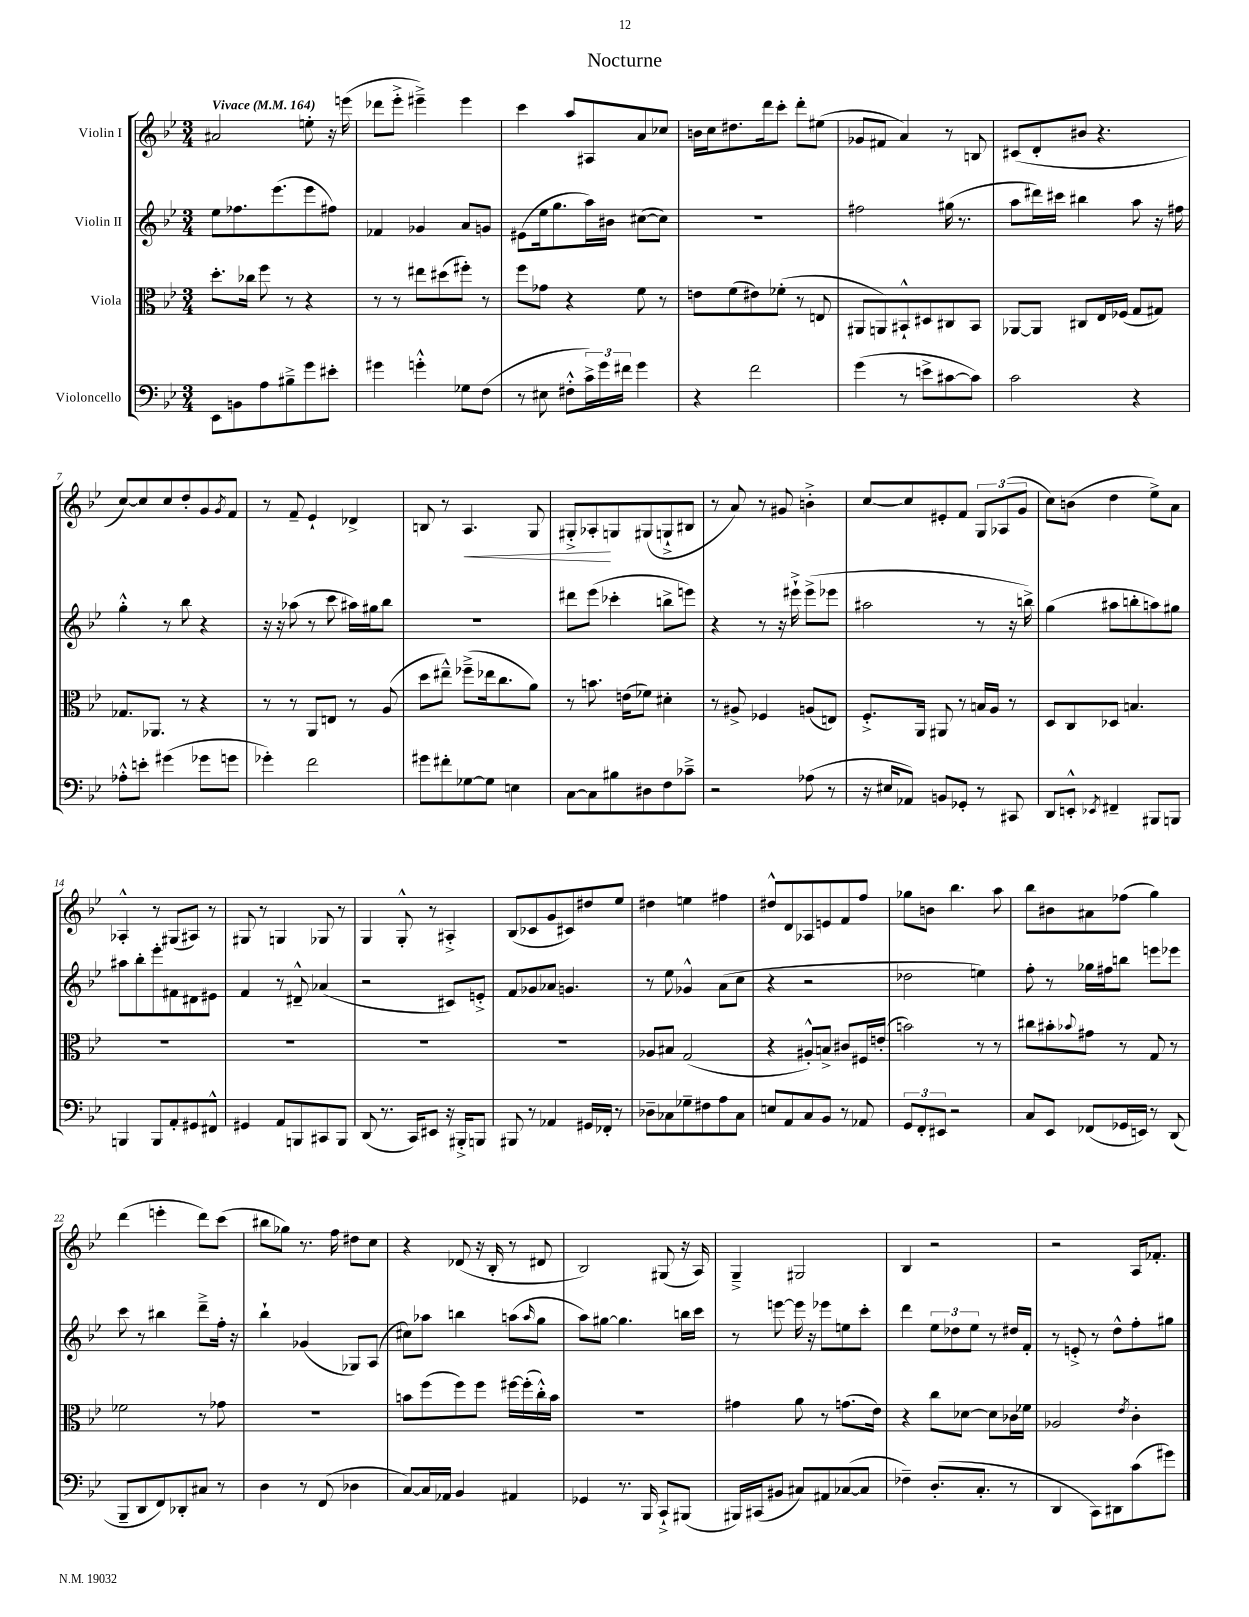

**kern	**kern	**kern	**kern	**dynam
*part4	*part3	*part2	*part1	*part1
*staff4	*staff3	*staff2	*staff1	*staff1
*I"Violoncello	*I"Viola	*I"Violin II	*I"Violin I	*
*clefF4	*clefC3	*clefG2	*clefG2	*
*k[b-e-]	*k[b-e-]	*k[b-e-]	*k[b-e-]	*
*M3/4	*M3/4	*M3/4	*M3/4	*
*MM164	*MM164	*MM164	*MM164	*
=1	=1	=1	=1	=1
!	!	!	!LO:TX:a:B:t=Vivace	!
8EE-\L	8.dd'\L	8ee-\L	2a#X/	.
8BBn\	.	8.ff-X\	.	.
.	16cc-X\Jk	.	.	.
8A\	8ff\	.	.	.
.	.	(8.eee-\	.	.
8B#X~^\	8r	.	.	.
8g\	4r	8eee-\	8een'\	.
8e#X'\J	.	8ff#X\J)	16r	.
.	.	.	(16eeen\	.
=2	=2	=2	=2	=2
4g#X\	8r	4f-X/	8ddd-X\L	.
.	8r	.	8eee-'^\J	.
4gn'^^\	8ee#X\L	4g-X/	4eee#X~^\)	.
.	(8dd#X\	.	.	.
8G-X\L	8ff#X'\J)	8a/L	4eee#\	.
(8F\J	8r	8gn/J	.	.
=3	=3	=3	=3	=3
8r	8ff\L	(8e#X\L	4ccc\	.
8E#X\	8g-X\J	16ee-\k	.	.
.	.	8.gg\	.	.
8F#X'^^\L	4r	.	8aa/L	.
24c^\L)	.	16aa\L)	8A#X/	.
24g\	.	.	.	.
.	.	16b#X\JJ	.	.
24f#X\JJ	.	.	.	.
4g\	8f\	([8cc#X\L	8a/	.
.	8r	8cc#\J])	8cc-X/J	.
=4	=4	=4	=4	=4
4r	8en\L	2.r	16bn\LL	.
.	.	.	16cc\J	.
.	(8f\	.	8.dd#X\	.
2f\	8e#X\)	.	.	.
.	.	.	16ddd\k	.
.	(8f-X'\J	.	8ccc'\J	.
.	8r	.	8ddd'\L	.
.	8En/	.	(8ee#X\J	.
=5	=5	=5	=5	=5
(4g\	8AA#X/L	2ff#X\	8g-X/L	.
.	8AAn/)	.	8f#X/J	.
8r	8BB#X`^^/	.	4a/)	.
8en^\L	8D#X/	.	.	.
[8c#X\	8C#X/	(16gg#X\	8r	.
.	.	8.r	.	.
8c#\J])	8BB#/J	.	8Bn/	.
=6	=6	=6	=6	=6
2c\	[8AA-X/L	8aa\L	(8c#X/L	.
.	8AA-/J]	16ddd#X\L)	8d'/	.
.	.	16ccc#X\JJ	.	.
.	8C#X/L	4bb#X\	8b#X/J	.
.	16E-/L	.	4.r	.
.	(16F-X/JJ	.	.	.
4r	8G/L	8aa\	.	.
.	8G#X/J)	16r	.	.
.	.	16ff#X\	.	.
!!LO:LB:g=z
=7	=7	=7	=7	=7
8A-X'^^\L	8.G-X/L	4gg'^^\	[8cc/L)	.
8en'\J	.	.	8cc/]	.
.	8.AA-X/J	.	.	.
(4g#X\	.	8r	8cc/	.
.	8r	8bb-\	8dd'/	.
8g-X\L	4r	4r	8g/	.
.	.	.	8qg/	.
8gn\J	.	.	8f/J	.
=8	=8	=8	=8	=8
4g-X'\)	8r	16r	8r	.
.	.	16r	.	.
.	8r	(8aa-X\	8f~/	.
2f\	8AA/L	8r	4e-`/	.
.	8En/J	8ccc\	.	.
.	8r	16aa#X\LL)	4d-X^/	.
.	.	16gg#X\J	.	.
.	(8A/	8bb-\J	.	.
=9	=9	=9	=9	=9
8g#X\L	8dd\L	2.r	8Bn/	.
8f#X'\	8ee#X~^^\J)	.	8r	.
!	!	!	!	!LO:HP:b
[8G-X\	(8ff-X~^\L	.	4.A/	<
8G-\J]	16ee-X\k	.	.	.
.	8.cc\	.	.	.
4En\	.	.	.	.
.	8a\J)	.	8G/	.
=10	=10	=10	=10	=10
[8C\L	8r	8ddd#X\L	8G#X'^/L	.
8C\]	8.bn\	(8eee-\J	8A-X'/	.
8B#X\	.	4ccc-X'\	8Gn/	[
.	(16en\KL	.	.	.
8D#X\	8f-X\J)	.	(8G#X/	.
8F\	4d#X'\	8bbn^\L	8Gn`^/	.
8c-X~^\J	.	8eeen\J)	8B#X/J	.
=11	=11	=11	=11	=11
2r	8r	4r	8r	.
.	8A#X^/	.	8a/)	.
.	4F-X/	8r	8r	.
.	.	16r	8g#X/	.
.	.	16eee#X`^\	.	.
(8A-X\	(8An/L	(8eee#^\L	4bn'^\	.
8r	8En/J)	8eee-X\J	.	.
=12	=12	=12	=12	=12
16r	8.F'^/L	2aa#X\	[8cc/L	.
16E#X/KL	.	.	.	.
8AA-X/J)	.	.	8cc/]	.
.	16AA/Jk	.	.	.
8BBn/L	8AA#X/	.	8e#X'/	.
8GG-X'/J	8r	.	8f/J	.
8r	16Bn/LL	8r	12G/L	.
.	16A/JJ	.	.	.
.	.	.	(12A-X/	.
8CC#X/	8r	16r	.	.
.	.	.	12g/J	.
.	.	16bbn^\)	.	.
=13	=13	=13	=13	=13
8DD/L	8D/L	(4gg\	8cc\L)	.
8EEn'^^/J	8C/	.	(8bn\J	.
8qEE-X/	.	.	.	.
4FF#X~/	8D-X/J	8aa#X\L	4dd\	.
.	4.Bn/	8bbn'\	.	.
8BBB#X/L	.	8aan\)	8ee-^\L)	.
8BBBn/J	.	8gg#X\J	8a\J	.
!!LO:LB:g=z
=14	=14	=14	=14	=14
4BBBn/	2.r	8aa#X\L	4A-X'^^/	.
.	.	8bb-'\	.	.
8BBB/L	.	8eee-'\	8r	.
8AA'/	.	8f#X\	(8G#X/L	.
8GG#X/	.	8d#X\	8A#X/J)	.
8FF#X^^/J	.	8e#X\J	8r	.
=15	=15	=15	=15	=15
4GG#X/	2.r	4f/	8G#X/	.
.	.	.	8r	.
8AA/L	.	8r	4Gn/	.
8BBBn/	.	8d#X~^^/	.	.
8CC#X/	.	(4a-X/	8G-X/	.
8BBB/J	.	.	8r	.
=16	=16	=16	=16	=16
(8DD/	2.r	2r	4G/	.
8.r	.	.	.	.
.	.	.	8G'^^/	.
16CC/KL)	.	.	.	.
8EE#X/J	.	.	8r	.
16r	.	8c#X/L)	4A#X'^/	.
16BBB#X'^/KL	.	.	.	.
8BBBn/J	.	8en'^/J	.	.
=17	=17	=17	=17	=17
8BBB#X/	2.r	8f/L	(8B-/L	.
8r	.	8g-X/	8c-X/	.
4AA-X/	.	8a-X/J	8g/	.
.	.	4.gn/	8c#X/)	.
16GG#X/LL	.	.	8dd#X/	.
16FF-X'/JJ	.	.	.	.
8r	.	.	8ee-/J	.
=18	=18	=18	=18	=18
8D-X~\L	8A-X/L	8r	4dd#X\	.
8C-X\	8B#X/J	8ee-\	.	.
8G-X~\	(2G/	4g-X^^/	4een\	.
8F#X\	.	.	.	.
8A\	.	(8a\L	4ff#X\	.
8C-\J	.	8cc\J	.	.
=19	=19	=19	=19	=19
8En/L	4r	4r	8dd#X^^/L	.
8AA/	.	.	8d/	.
8C/	8A#X'^^/L)	2r	8A-X/	.
8BB-/J	8Bn^/J	.	8en/	.
8r	8c#X/L	.	8f/	.
8AA-X/	16F#X/L	.	8ff/J	.
.	(16en'/JJ	.	.	.
=20	=20	=20	=20	=20
12GG/L	2bn\)	2dd-X\	8gg-X\L	.
12FF'/	.	.	.	.
.	.	.	8bn\J	.
12EE#X/J	.	.	.	.
2r	.	.	4.bb-\	.
.	8r	4een\)	.	.
.	8r	.	8aa\	.
=21	=21	=21	=21	=21
8C/L	8cc#X\L	8ff'\	8bb-\L	.
8EE-/J	8b#X'\	8r	8b#X\	.
.	8qqb-X/	.	.	.
(8FF-X/L	8g#X\J	16gg-X\LL	8a#X\	.
.	.	16ff#X\J	.	.
16GG-X/L	8r	8bbn\J	(8ff-X\J	.
16EEn/JJ)	.	.	.	.
8r	8G/	8eeen\L	4gg\)	.
(8DD/	8r	8eee-X\J	.	.
!!LO:LB:g=z
=22	=22	=22	=22	=22
8BBB-~/L	2f-X\	8ccc\	(4ddd\	.
8DD/	.	8r	.	.
8FF/)	.	4bb#X\	4eeen'\	.
8DD-X'/	.	.	.	.
8C#X/J	8r	8ddd~^\L	8ddd\L)	.
8r	8g-X\	16ff'\Jk	(8ccc\J	.
.	.	16r	.	.
=23	=23	=23	=23	=23
4D\	2.r	4bb-`\	8bb#X\L	.
.	.	.	8gg-X\J)	.
8r	.	(4g-X/	8.r	.
(8FF/	.	.	.	.
.	.	.	16ff\	.
4D-X\	.	8G-X/L)	8dd#X\L	.
.	.	(8A/J	8cc\J	.
=24	=24	=24	=24	=24
[8C/L)	8bn\L	8cc#X\L)	4r	.
16C/L]	(8ff\	8aa-X\J	.	.
16AA-X/JJ	.	.	.	.
4BB-/	8ff\)	4bbn\	(8d-X/	.
.	8ff\J	.	16r	.
.	.	.	16B-'/	.
4AA#X/	[16ff#X\LL	(8aan\L	8r	.
.	(16ff#'\]	.	.	.
.	.	16qqaa/	.	.
.	16cc'^^\)	8gg\J	8d#X/	.
.	16b\JJ	.	.	.
=25	=25	=25	=25	=25
4GG-X/	2.r	8aa\L)	2B-/)	.
.	.	[8gg#X\J	.	.
8.r	.	4.gg#\]	.	.
16BBB-/	.	.	.	.
8CC`^/L	.	.	(8G#X/	.
(8BBB#X/J	.	16bbn\LL	16r	.
.	.	16ccc\JJ	16A/)	.
=26	=26	=26	=26	=26
16BBB#X/LL)	4g#X\	8r	4G~^/	.
(16CC#X/J	.	.	.	.
8BB#X/J	.	[8eeen\	.	.
8C#X/L)	8a\	16eee\]	2G#X/	.
.	.	16r	.	.
8AA#X/	8r	8eee-X\L	.	.
([8C-X/	(8.gn\L	8een\	.	.
8C-/J]	.	8ccc'\J	.	.
.	16e-\Jk)	.	.	.
=27	=27	=27	=27	=27
4F-X~\)	4r	4ddd\	4B-/	.
(8.D'/L	8cc\L	12ee-\L	2r	.
.	.	12dd-X\	.	.
.	[8d-X\J	.	.	.
.	.	12ee-\J	.	.
8.C'/J	.	.	.	.
.	8d-\L]	8r	.	.
8r	16c-X\L	16dd#X/LL	.	.
.	16f-X\JJ	16f'/JJ	.	.
=28	=28	=28	=28	=28
4DD/	2A-X/	8r	2r	.
.	.	8en'^/	.	.
8CC\L)	.	8r	.	.
8DD#X\	.	8dd^^\L	.	.
.	8qe-/	.	.	.
(8c\	4c'\	8ff'\	16A/KL	.
.	.	.	8.f-X'/J	.
8g#X\J)	.	8gg#X\J	.	.
==	==	==	==	==
*-	*-	*-	*-	*-
